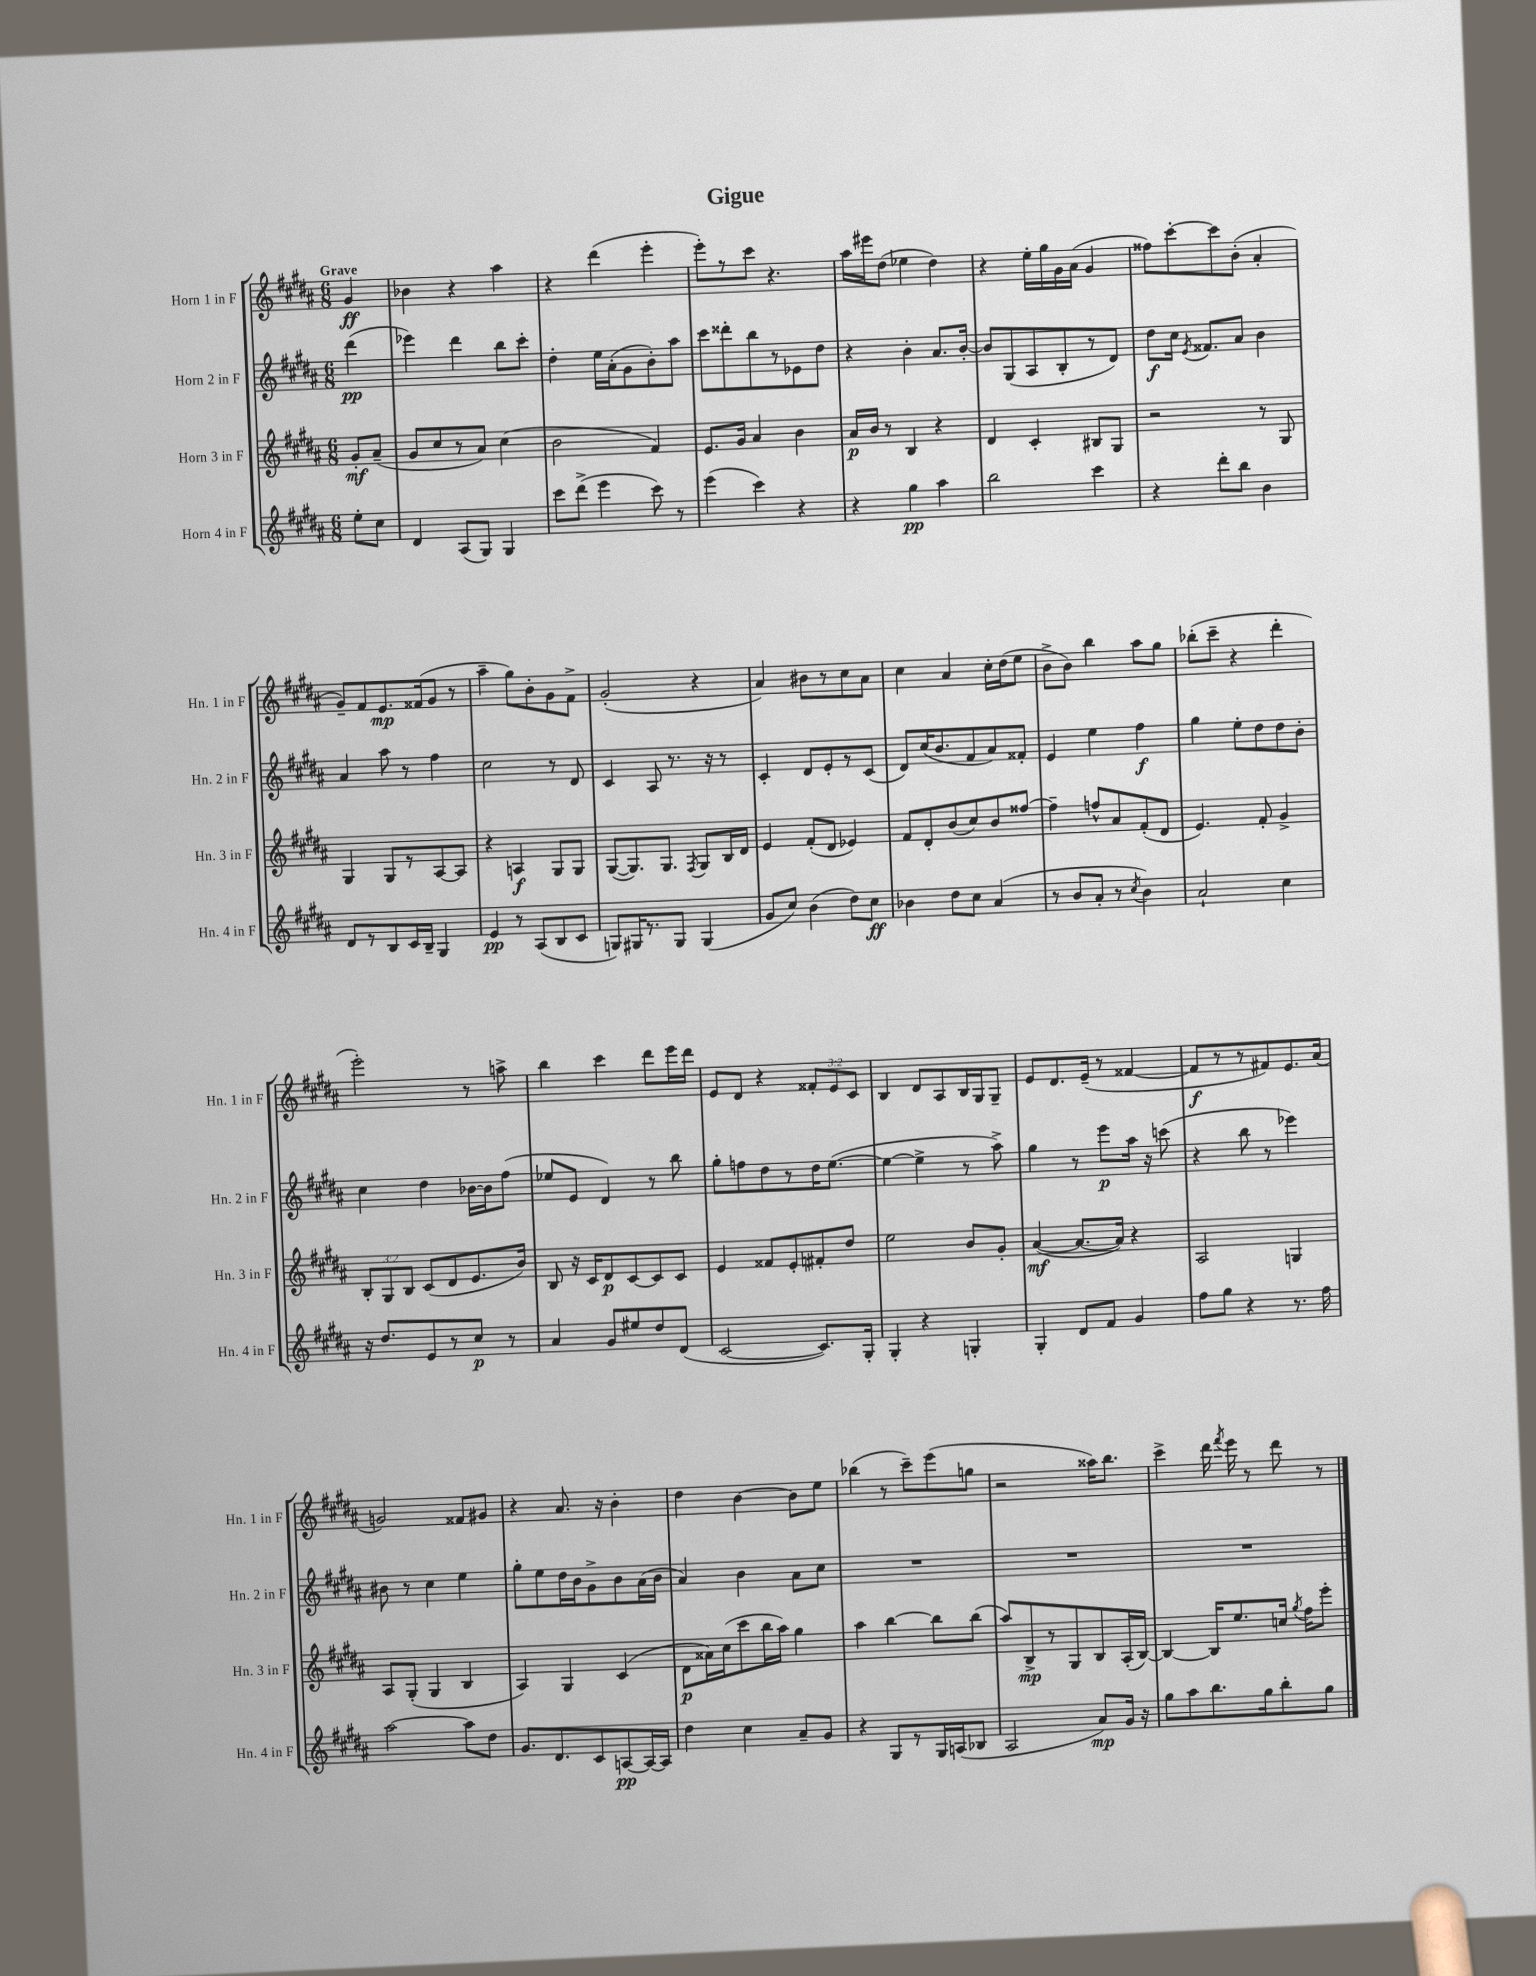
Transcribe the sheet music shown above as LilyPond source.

\header { title = "Gigue" }
<<
\new StaffGroup <<
\new Staff = "s0" \with { instrumentName = "Horn 1 in F" shortInstrumentName = "Hn. 1 in F" } {
    \clef treble \key b \major \numericTimeSignature \time 6/8 \override Staff.TupletNumber.text = #tuplet-number::calc-fraction-text \partial 4 \tempo "Grave"
    \autoBeamOff gis'4\ff |
    bes'4 r4 ais''4 |
    r4 dis'''4( e'''4-. |
    e'''8[-.) r8 cis'''8] r4. |
    ais''16[ eis'''16 dis''8]( ees''4 dis''4) |
    r4 e''16[-. gis''16 gis'16 ais'16]( gis'4 |
    fisis''8[) cis'''8~-. cis'''8 b'8]-.( ais'4-. |
    gis'8[--) fis'8 e'8.\mp fisis'16( gis'8] r8 |
    ais''4-- gis''8[) b'8-. gis'8 fis'8]-> |
    gis'2-.( r4 |
    ais'4) bis'8[ r8 cis''8 ais'8] |
    cis''4 ais'4 cis''16[-. dis''16( e''8] |
    b'8[-> b'8]) b''4 ais''8[ gis''8] |
    bes''8[-.( cis'''8]-- r4 dis'''4-. |
    e'''2-.) r8 a''8-> |
    b''4 cis'''4 dis'''8[ e'''16 dis'''16] |
    e'8[ dis'8] r4 \tuplet 3/2 { fisis'8[-. e'8 cis'8] } |
    b4 dis'8[ ais8 b16 gis16 gis8]-- |
    e'8[ dis'8. e'16]--( r8 fisis'4~ |
    fisis'8[\f r8 r8 fis'8) e'8. ais'16]( |
    g'2) fisis'8[ gis'8] |
    r4 ais'8. r16 b'4-. |
    dis''4 b'4~ b'8[ e''8] |
    bes''4( r8 cis'''8[--) e'''8( g''8] |
    r2 aisis''16[) b''8.] |
    cis'''4-> dis'''16 \acciaccatura { fis'''8 } e'''16 r8 dis'''8 r8 \bar "|." |
}
\new Staff = "s1" \with { instrumentName = "Horn 2 in F" shortInstrumentName = "Hn. 2 in F" } {
    \clef treble \key b \major \numericTimeSignature \time 6/8 \partial 4
    \autoBeamOff dis'''4\pp( |
    ees'''4) dis'''4 b''8[ cis'''8]-. |
    dis''4-. e''16[ ais'16-.( gis'8 b'8-.) ais''8] |
    cis'''8[ disis'''8-. b''8 r8 ees'8 dis''8] |
    r4 b'4-. ais'8.[ b'16]~-. |
    b'8[ gis8( ais8 b8-. r8 dis'8]) |
    dis''8[\f cis''16] \acciaccatura { e'8 } fisis'8.[ ais'8] b'4 |
    ais'4 ais''8 r8 fis''4 |
    cis''2 r8 dis'8 |
    cis'4 ais8 r8. r16 r8 |
    cis'4-. dis'8[ e'8-. r8 cis'8]( |
    dis'8[) cis''16( b'8. fis'8 ais'8) fisis'8]-. |
    e'4 e''4 fis''4\f |
    gis''4 e''8[-. dis''8 dis''8 b'8]-. |
    cis''4 dis''4 bes'16[~ bes'16 fis''8]( |
    ees''8[ e'8] dis'4) r8 b''8 |
    gis''8[-. f''8 dis''8 r8 dis''16 e''8.]~( |
    e''4~ e''4-> r8 ais''8->) |
    gis''4 r8 e'''8[\p ais''16] r16 c'''8( |
    r4 b''8 r8 ees'''4) |
    bis'8 r8 cis''4 e''4 |
    gis''8[-. e''8 dis''16 b'16 gis'8-> b'8 ais'16( b'16] |
    ais'4) b'4 ais'8[ cis''8] |
    R2. |
    R2. |
    R2. \bar "|." |
}
\new Staff = "s2" \with { instrumentName = "Horn 3 in F" shortInstrumentName = "Hn. 3 in F" } {
    \clef treble \key b \major \numericTimeSignature \time 6/8 \override Staff.TupletNumber.text = #tuplet-number::calc-fraction-text \partial 4
    \autoBeamOff gis'8[-.\mf ais'8]--( |
    gis'8[ cis''8 r8 ais'8]) cis''4( |
    b'2 fis'4) |
    e'8.[ gis'16] ais'4 b'4 |
    ais'16[\p b'16] r8 b4 r4 |
    dis'4 cis'4-. bis8[ gis8] |
    r2 r8 gis8 |
    gis4 gis8[ r8 ais8~ ais8] |
    r4 a4\f gis8[ gis8] |
    gis8[~( gis8.) gis8.] \acciaccatura { fis8 } gis8[ b16 dis'16] |
    e'4 fis'8[-.( dis'8] ees'4) |
    fis'8[ dis'8-. b'8( cis''8) b'8 fisis''8]~ |
    fisis''4-- f''8[-^ ais'8 fis'8-.( dis'8] |
    e'4.) fis'8-. gis'4-> |
    \tuplet 3/2 { b8[-. gis8 b8] } cis'8[( dis'8 e'8. b'16]) |
    b8 r16 cis'16[ dis'8\p cis'8~ cis'8 cis'8] |
    e'4 fisis'8[ e'8-. fis'8-. dis''8] |
    e''2 b'8[ gis'8]-. |
    ais'4~\mf( ais'8.[~ ais'16]) r4 |
    ais2 g4 |
    ais8[ gis8]-.( gis4 b4 |
    ais4) gis4 cis'4( |
    dis'8[\p aisis'16) cis''16( cis'''8 b''16 ais''16]) gis''4 |
    ais''4 b''4~ b''8[ b''8]( |
    ais''8[) b8->\mp r8 gis8 b8 ais16-.( b16]~) |
    b4~ b16[ e''8. c''16] \acciaccatura { gis''8 } fis''16[ e'''8]-. \bar "|." |
}
\new Staff = "s3" \with { instrumentName = "Horn 4 in F" shortInstrumentName = "Hn. 4 in F" } {
    \clef treble \key b \major \numericTimeSignature \time 6/8 \partial 4
    \autoBeamOff e''8[-. cis''8] |
    dis'4 ais8[( gis8]) gis4 |
    cis'''8[ dis'''8]->( e'''4 cis'''8) r8 |
    e'''4( cis'''4) r4 |
    r4 gis''4\pp ais''4 |
    b''2 cis'''4 |
    r4 dis'''8[-. b''8] b'4 |
    dis'8[ r8 b8 cis'16 b16]-- gis4 |
    e'4\pp r8 ais8[( b8 cis'8] |
    g8[) gis16 r8. gis8] gis4( |
    gis'8[ cis''8]) b'4( dis''8[) cis''8]\ff |
    bes'4 dis''8[ cis''8] ais'4( |
    r8 b'8[ ais'8]-. r8 \acciaccatura { cis''8 } b'4) |
    ais'2-! cis''4 |
    r16 dis''8.[ e'8 r8 cis''8]\p r8 |
    ais'4 gis'8[ eis''8 dis''8 dis'8]( |
    cis'2~ cis'8.[) gis16]-. |
    gis4-. r4 g4-. |
    gis4-. dis'8[ fis'8] gis'4 |
    fis''8[ gis''8] r4 r8. fis''16 |
    ais''2~ ais''8[ dis''8] |
    gis'8.[ dis'8. cis'8 a8~\pp a16~ a16] |
    dis''4 cis''4 ais'8[-- gis'8] |
    r4 gis8[ r8 gis16 a16( bes8] |
    ais2 ais'8[\mp) gis'16] r16 |
    gis''8[ ais''8 b''8. gis''16 b''8-. gis''8] \bar "|." |
}
>>
>>
\layout { \context { \Score \remove "Bar_number_engraver" } }
